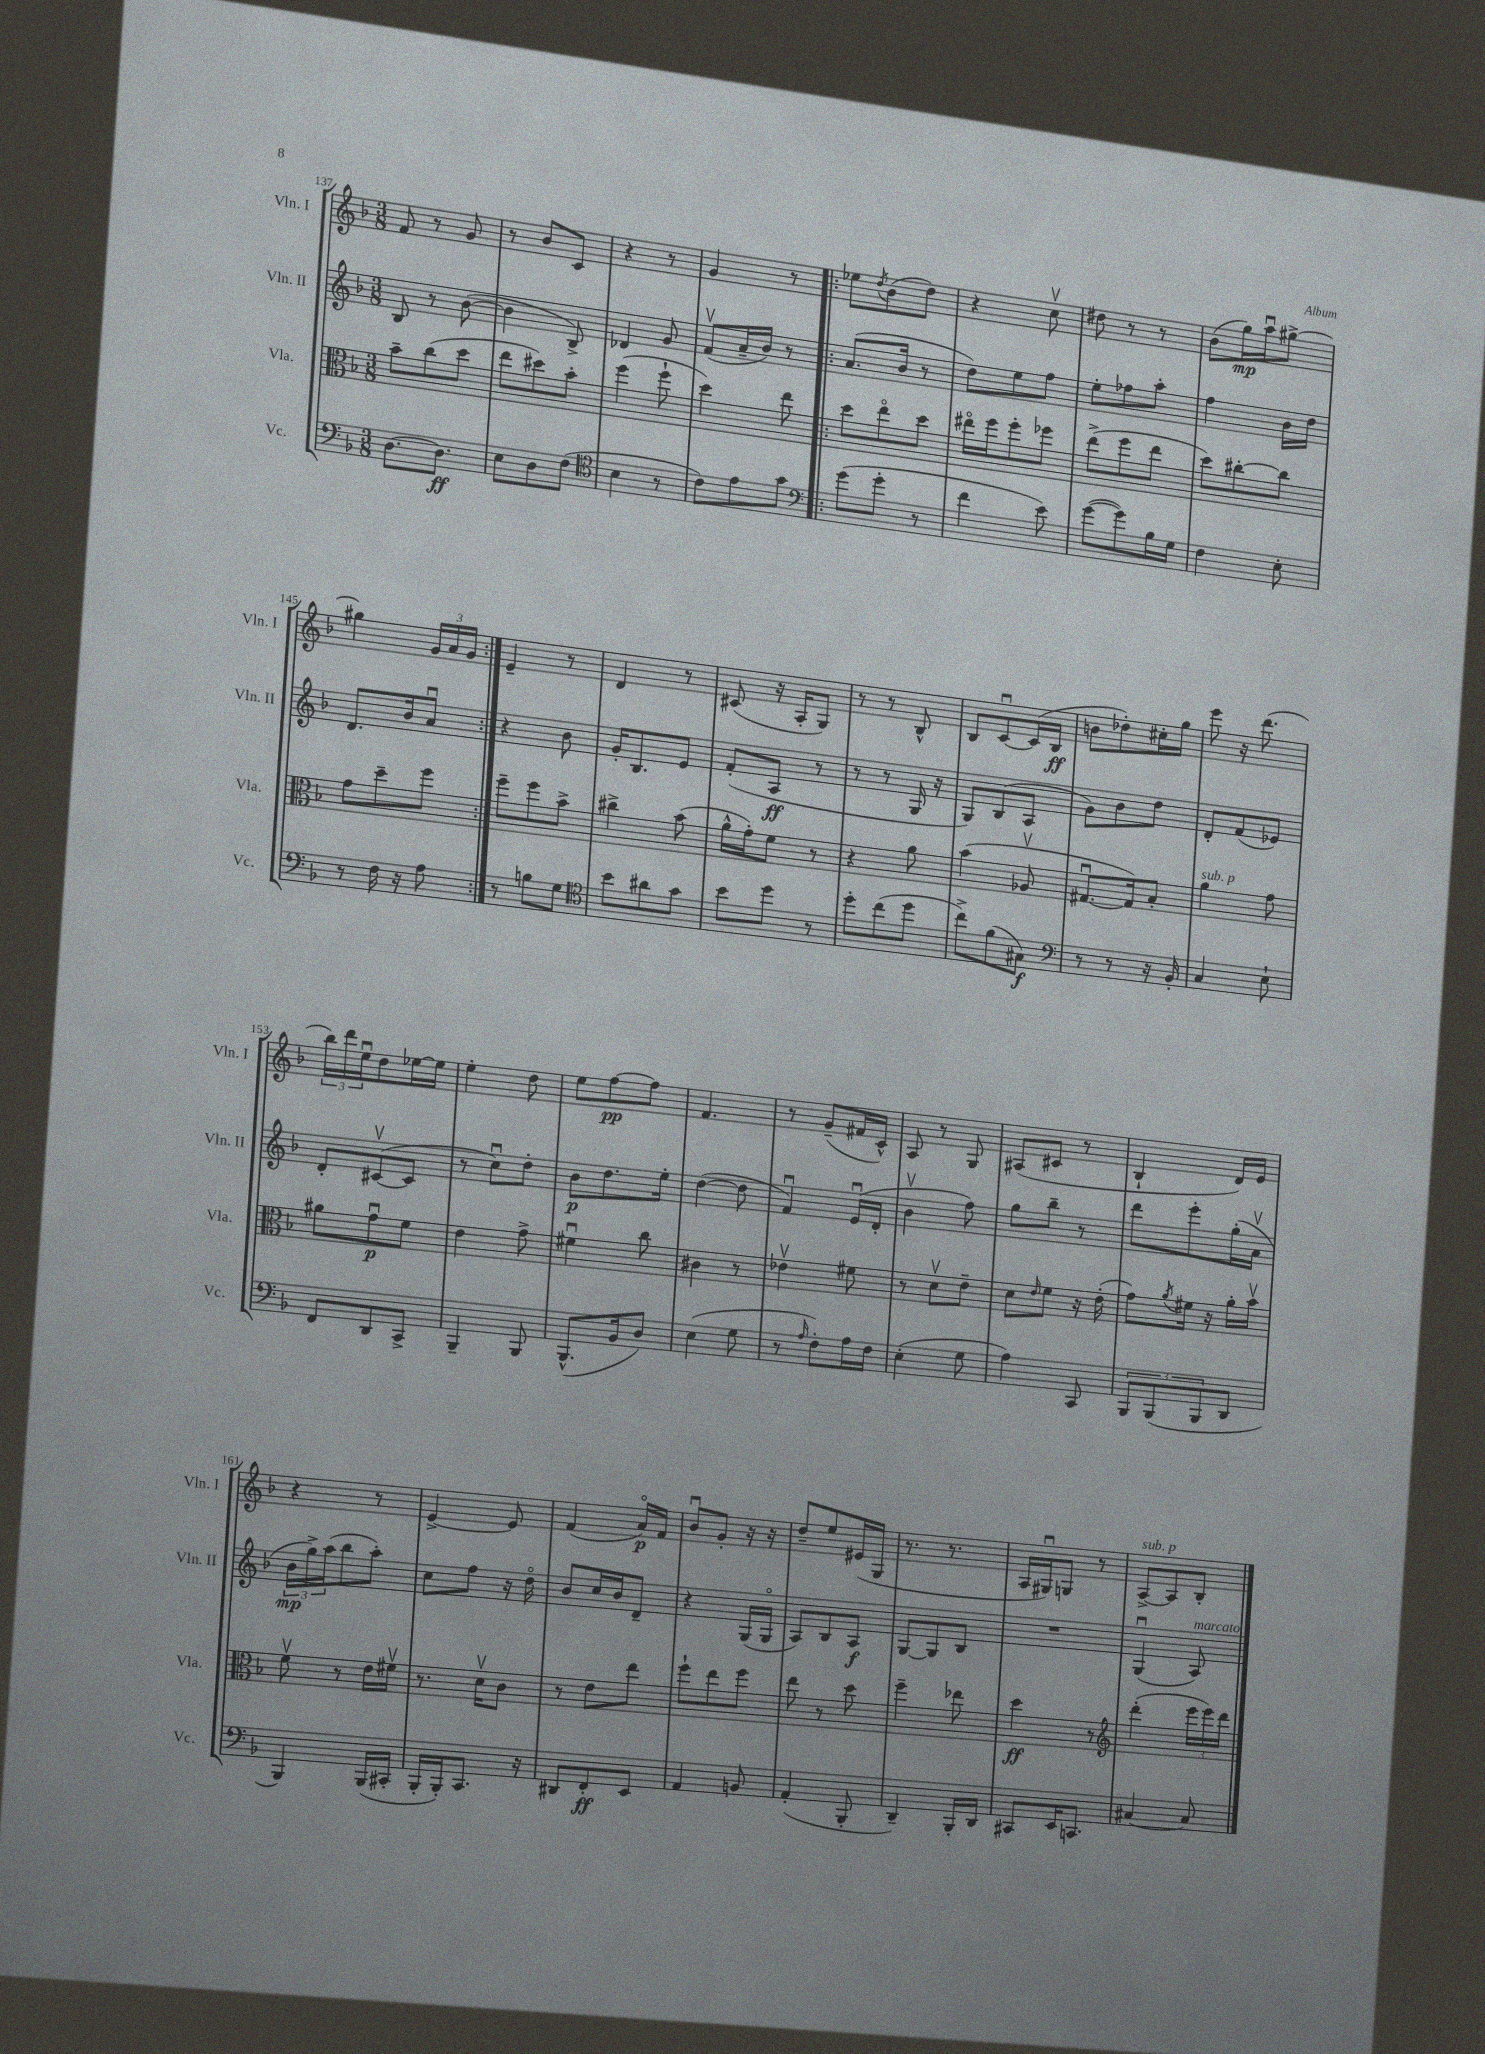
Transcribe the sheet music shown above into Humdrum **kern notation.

**kern	**dynam	**kern	**dynam	**kern	**dynam	**kern	**dynam
*part4	*part4	*part3	*part3	*part2	*part2	*part1	*part1
*staff4	*staff4	*staff3	*staff3	*staff2	*staff2	*staff1	*staff1
*I"Vc.	*	*I"Vla.	*	*I"Vln. II	*	*I"Vln. I	*
*I'Vc.	*	*I'Vla.	*	*I'Vln. II	*	*I'Vln. I	*
*clefF4	*	*clefC3	*	*clefG2	*	*clefG2	*
*k[b-]	*	*k[b-]	*	*k[b-]	*	*k[b-]	*
*M3/8	*	*M3/8	*	*M3/8	*	*M3/8	*
=137	=137	=137	=137	=137	=137	=137	=137
[8.D\L	.	8b-~\L	.	8B-/	.	8f/	.
.	.	(8cc\	.	8r	.	8r	.
8.D\J]	ff	.	.	.	.	.	.
.	.	8dd\J	.	([8b-\	.	8g/	.
=138	=138	=138	=138	=138	=138	=138	=138
8E\L	.	8ee\L	.	4b-\]	.	8r	.
8D\	.	8dd#X\)	.	.	.	8b-/L	.
(8F\J	.	8b-'\J	.	8B-^/)	.	8c/J	.
=139	=139	=139	=139	=139	=139	=139	=139
*clefC4	*	*	*	*	*	*	*
4B-\	.	(4ff\	.	4d-X/	.	4r	.
8r	.	8ff`\	.	8g/	.	8r	.
=140	=140	=140	=140	=140	=140	=140	=140
8c\L)	.	4dd\)	.	(8fv/L	.	4g/	.
8e\	.	.	.	16a~/L	.	.	.
.	.	.	.	16b-/JJ)	.	.	.
8g\J	.	8ee\	.	8r	.	8r	.
=141!|:	=141!|:	=141!|:	=141!|:	=141!|:	=141!|:	=141!|:	=141!|:
*clefF4	*	*	*	*	*	*	*
(8g\L	.	8dd\L	.	(8.a/L	.	8ee-X\L	.
.	.	.	.	.	.	8qdd/	.
8g'\J	.	8ee\	.	.	.	(8b-\	.
.	.	.	.	16b-/Jk	.	.	.
8r	.	8dd\J	.	8r	.	8dd\J)	.
=142	=142	=142	=142	=142	=142	=142	=142
4f\	.	16ee#X\LL	.	8dd\L)	.	4r	.
.	.	16ff\J	.	.	.	.	.
.	.	8ff'\	.	8ee\	.	.	.
8e\)	.	8ff-X\J	.	8ff\J	.	8ccv\	.
=143	=143	=143	=143	=143	=143	=143	=143
([8g\L	.	(8ee^\L	.	8ee'\L	.	8dd#X\	.
8g\])	.	8ff\	.	8ff-X\	.	8r	.
16B-\L	.	8ee\J	.	8aa'\J	.	8r	.
16G\JJ	.	.	.	.	.	.	.
=144	=144	=144	=144	=144	=144	=144	=144
4F\	.	8dd\L)	.	4ff\	.	(8b-\L	.
.	.	[8cc#X'\	.	.	.	16gg\L)	mp
.	.	.	.	.	.	16aau\J	.
8E'\	.	8cc#\J]	.	16b-\LL	.	[8gg#X^\J	.
.	.	.	.	16dd\JJ	.	.	.
!!LO:LB:g=z
=145	=145	=145	=145	=145	=145	=145	=145
8r	.	8g\L	.	8.d/L	.	4gg#X\]	.
16F\	.	8dd~\	.	.	.	.	.
16r	.	.	.	16b-/k	.	.	.
8A\	.	8ff\J	.	8au/J	.	24g/LL	.
.	.	.	.	.	.	24a/	.
.	.	.	.	.	.	24g/JJ	.
=146:|!	=146:|!	=146:|!	=146:|!	=146:|!	=146:|!	=146:|!	=146:|!
8r	.	8ff~\L	.	4r	.	4e~/	.
8Bn\L	.	8ff\	.	.	.	.	.
8G\J	.	8b-^\J	.	8b-\	.	8r	.
=147	=147	=147	=147	=147	=147	=147	=147
*clefC4	*	*	*	*	*	*	*
8b-\L	.	4cc#X^\	.	16g'/KL	.	4d/	.
.	.	.	.	8.B-/	.	.	.
8a#X\	.	.	.	.	.	.	.
8g\J	.	(8b-\	.	8e/J	.	8r	.
=148	=148	=148	=148	=148	=148	=148	=148
8b-\L	.	16a^^\LL	.	(8f'/L	.	(8c#X/	.
.	.	16g'\J)	.	.	.	.	.
8dd\J	.	8f\J	.	8A/J	ff	16r	.
.	.	.	.	.	.	16A'/KL	.
8r	.	8r	.	8r	.	8G/J)	.
=149	=149	=149	=149	=149	=149	=149	=149
8dd'\L	.	4r	.	8r	.	8r	.
(8cc\	.	.	.	8r	.	8r	.
8dd\J	.	8a\	.	16G/	.	8B-^^/	.
.	.	.	.	16r	.	.	.
=150	=150	=150	=150	=150	=150	=150	=150
8cc^\L)	.	(4b-\	.	8G/L)	.	8B-/L	.
(8f\	.	.	.	(8B-/	.	[8cu/	.
8G#X\J)	f	8A-Xv/	.	8A/J	.	(16c/L]	.
.	.	.	.	.	.	16B-/JJ	ff
=151	=151	=151	=151	=151	=151	=151	=151
*clefF4	*	*	*	*	*	*	*
8r	.	[8.G#Xu/L	.	8g\L)	.	8bn\L	.
8r	.	.	.	8b-\	.	8dd-X'\)	.
.	.	16G#/k])	.	.	.	.	.
16r	.	8B-'/J	.	8dd\J	.	16cc#X'\L	.
16BB-'/	.	.	.	.	.	16gg\JJ	.
=152	=152	=152	=152	=152	=152	=152	=152
!	!	!LO:TX:a:i:t=sub. p	!	!	!	!	!
4C/	.	4a\	.	8d'/L	.	8eee\	.
.	.	.	.	(8f/	.	16r	.
.	.	.	.	.	.	(8.ddd\	.
8E`\	.	8g\	.	8e-X/J)	.	.	.
!!LO:LB:g=z
=153	=153	=153	=153	=153	=153	=153	=153
8FF/L	.	8a#X\L	.	8d'/L	.	24bb-\LL)	.
.	.	.	.	.	.	24ddd\	.
.	.	.	.	.	.	24eeu\J	.
8DD/	.	8gu\	p	([8c#Xv/	.	8dd\	.
8CC^/J	.	8f\J	.	8c#/J]	.	[16ee-X\L	.
.	.	.	.	.	.	16ee-\JJ]	.
=154	=154	=154	=154	=154	=154	=154	=154
4BBB-~/	.	4e\	.	8r	.	4ee'\	.
.	.	.	.	8ccu\L)	.	.	.
8BBB-/	.	8g^\	.	8dd'\J	.	8dd\	.
=155	=155	=155	=155	=155	=155	=155	=155
(8.BBB-^^/L	.	4f#Xu\	.	8b-\L	p	8ee\L	.
.	.	.	.	8.dd\	.	[8ff\	pp
16BB-/k	.	.	.	.	.	.	.
8D/J)	.	8cc\	.	.	.	8ff\J]	.
.	.	.	.	16ee'\Jk	.	.	.
=156	=156	=156	=156	=156	=156	=156	=156
(4E\	.	4c#X\	.	([4dd\	.	4.f/	.
8G\	.	8r	.	8dd\]	.	.	.
=157	=157	=157	=157	=157	=157	=157	=157
8r	.	4e-Xv\	.	4fu/)	.	8r	.
16qqA/	.	.	.	.	.	.	.
8F'\L)	.	.	.	.	.	(8g~/L	.
16A\L	.	8f#X\	.	(16eu/LL	.	16f#X/L	.
16F\JJ	.	.	.	16d'/JJ	.	16c^^/JJ)	.
=158	=158	=158	=158	=158	=158	=158	=158
(4E'\	.	8r	.	4b-v\	.	8A/	.
.	.	8dv\L	.	.	.	8r	.
8G\	.	8e~\J	.	8ff\)	.	8G/	.
=159	=159	=159	=159	=159	=159	=159	=159
4A\)	.	8d\L	.	8gg\L	.	(8A#X/L	.
.	.	16qqe/	.	.	.	.	.
.	.	8f\J	.	8bb-~\J	.	8c#X/J	.
8CC/	.	16r	.	8r	.	8r	.
.	.	(16e'\	.	.	.	.	.
=160	=160	=160	=160	=160	=160	=160	=160
12BBB-/L	.	8g\L)	.	8ddd\L	.	4B-`/	.
(12BBB-/	.	.	.	.	.	.	.
.	.	8qa/	.	.	.	.	.
.	.	16f#X\Jk	.	8eee'\	.	.	.
12BBB-/	.	.	.	.	.	.	.
.	.	16r	.	.	.	.	.
8DD/J	.	16a'\LL	.	(16gg'\L	.	16d/LL)	.
.	.	16b-v\JJ	.	16av\JJ	.	16e/JJ	.
!!LO:LB:g=z
=161	=161	=161	=161	=161	=161	=161	=161
4BBB-/)	.	8fv\	.	24b-\LL	mp	4r	.
.	.	.	.	24gg^\)	.	.	.
.	.	.	.	(24aa\J	.	.	.
.	.	8r	.	8bb-\	.	.	.
(16BBB-/LL	.	16e\LL	.	8aa'\J)	.	8r	.
16CC#X'/JJ	.	16f#Xv\JJ	.	.	.	.	.
=162	=162	=162	=162	=162	=162	=162	=162
16BBB-'/LL	.	8.r	.	8cc\L	.	[4e^/	.
16BBB-'/J)	.	.	.	.	.	.	.
8.CC/J	.	.	.	8ff\J	.	.	.
.	.	16dv\KL	.	.	.	.	.
.	.	8c\J	.	16r	.	8e/]	.
16r	.	.	.	16dd\	.	.	.
=163	=163	=163	=163	=163	=163	=163	=163
8DD#X/L	.	8r	.	8b-/L	.	(4f/	.
8FF'/	ff	8e\L	.	16cc/L	.	.	.
.	.	.	.	16b-/J	.	.	.
8EE/J	.	8ee\J	.	8d~/J	.	16a/LL)	p
.	.	.	.	.	.	16f/JJ	.
=164	=164	=164	=164	=164	=164	=164	=164
4AA/	.	8ff`\L	.	4r	.	8b-u/L	.
.	.	8ee\	.	.	.	8g'/J	.
8BBn/	.	8ff\J	.	(16G/LL	.	16r	.
.	.	.	.	16G/JJ	.	16r	.
=165	=165	=165	=165	=165	=165	=165	=165
(4AA'/	.	8ee\	.	8A/L)	.	8dd~/L	.
.	.	8r	.	8B-/	.	8ee/	.
8BBB-'/	.	8dd\	.	8A/J	f	(16e#X/L	.
.	.	.	.	.	.	16G/JJ	.
=166	=166	=166	=166	=166	=166	=166	=166
4DD~/)	.	4ff~\	.	[8G/L	.	8.r	.
.	.	.	.	8G/]	.	.	.
.	.	.	.	.	.	8.r	.
16BBB-'/LL	.	8ee-X\	.	8B-/J	.	.	.
16DD/JJ	.	.	.	.	.	.	.
=167	=167	=167	=167	=167	=167	=167	=167
8CC#X/L	.	4dd\	ff	4.r	.	16A/LL	.
.	.	.	.	.	.	16G#Xu/J)	.
16EE/K	.	.	.	.	.	8Gn/J	.
8.CCn/J	.	.	.	.	.	.	.
.	.	8r	.	.	.	8r	.
=168	=168	=168	=168	=168	=168	=168	=168
*	*	*clefG2	*	*	*	*	*
!	!	!	!	!	!	!LO:TX:a:i:t=sub. p	!
[4C#X/	.	(4ddd'\	.	(4Gu/	.	[8A^/L	.
.	.	.	.	.	.	8A/]	.
!	!	!	!	!LO:TX:a:i:t=marcato	!	!	!
8C#/]	.	24eee\LL	.	8A/)	.	8B-'/J	.
.	.	24eee\)	.	.	.	.	.
.	.	24ddd\JJ	.	.	.	.	.
==	==	==	==	==	==	==	==
*-	*-	*-	*-	*-	*-	*-	*-
